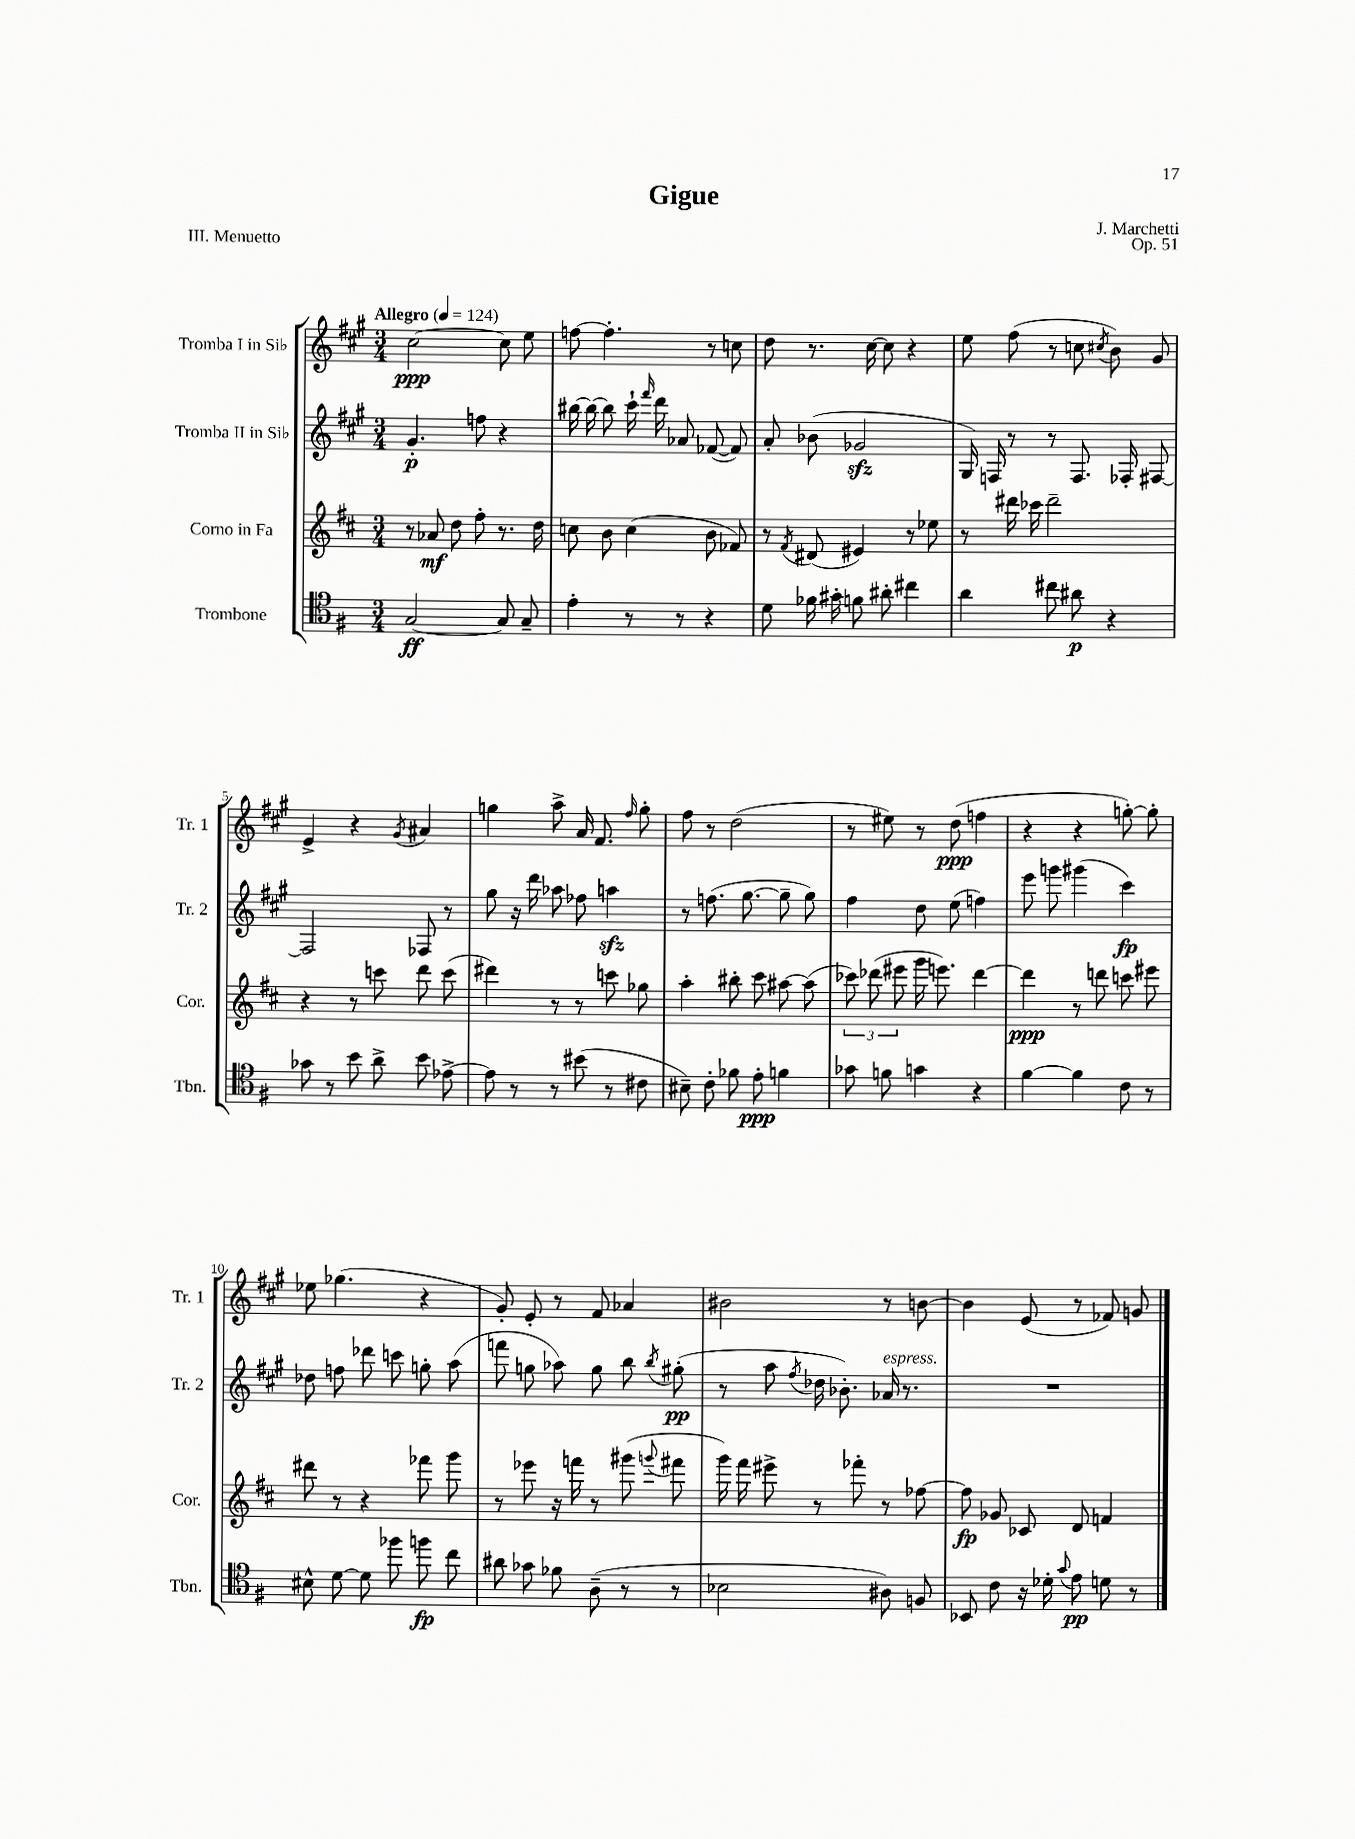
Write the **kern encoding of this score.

**kern	**dynam	**kern	**dynam	**kern	**dynam	**kern	**dynam
*part4	*part4	*part3	*part3	*part2	*part2	*part1	*part1
*staff4	*staff4	*staff3	*staff3	*staff2	*staff2	*staff1	*staff1
*I"Trombone	*	*I"Corno in Fa	*	*I"Tromba II in Si♭	*	*I"Tromba I in Si♭	*
*I'Tbn.	*	*I'Cor.	*	*I'Tr. 2	*	*I'Tr. 1	*
*clefC4	*	*clefG2	*	*clefG2	*	*clefG2	*
*k[f#]	*	*k[f#c#]	*	*k[f#c#g#]	*	*k[f#c#g#]	*
*M3/4	*	*M3/4	*	*M3/4	*	*M3/4	*
*MM124	*	*MM124	*	*MM124	*	*MM124	*
=1	=1	=1	=1	=1	=1	=1	=1
!	!	!	!	!	!	!LO:TX:a:B:t=Allegro	!
[2G/	ff	8r	.	4.g#'/	p	[2cc#\	ppp
.	.	8a-X/	mf	.	.	.	.
.	.	8dd\	.	.	.	.	.
.	.	8ff#'\	.	8ffn\	.	.	.
8G/]	.	8.r	.	4r	.	8cc#\]	.
8G~/	.	.	.	.	.	8ee\	.
.	.	16dd\	.	.	.	.	.
=2	=2	=2	=2	=2	=2	=2	=2
4e'\	.	8ccn\	.	[16bb#X\	.	[8ffn\	.
.	.	.	.	16bb#\_	.	.	.
.	.	8b\	.	8bb#\]	.	4.ff'\]	.
8r	.	(4cc\	.	16ccc#`\	.	.	.
.	.	.	.	16qqfff#/	.	.	.
.	.	.	.	16ddd\	.	.	.
8r	.	.	.	8a-X/	.	.	.
4r	.	8b\	.	([8f-X/	.	8r	.
.	.	8f-X/)	.	8f-/])	.	8ccn\	.
=3	=3	=3	=3	=3	=3	=3	=3
8d\	.	8r	.	8a'/	.	8dd\	.
.	.	8qf#/	.	.	.	.	.
16f-X\	.	(8d#X/	.	(8b-X\	.	8.r	.
16g#X'\	.	.	.	.	.	.	.
8fn\	.	4e#X/)	.	2g-Xzz/	.	.	.
.	.	.	.	.	.	[16cc#\	.
8a#X'\	.	.	.	.	.	8cc#\]	.
4cc#X\	.	8r	.	.	.	4r	.
.	.	8ee-X\	.	.	.	.	.
=4	=4	=4	=4	=4	=4	=4	=4
4a\	.	8r	.	16G#/)	.	8ee\	.
.	.	.	.	16Fn/	.	.	.
.	.	16ddd#X\	.	8r	.	(8ff#\	.
.	.	16ccc-X\	.	.	.	.	.
8cc#X\	.	2ddd#~\	.	8r	.	8r	.
8a#X\	p	.	.	8.F/	.	8ccn\	.
.	.	.	.	.	.	8qcc#X/	.
4r	.	.	.	.	.	8b\)	.
.	.	.	.	16F-X'/	.	.	.
.	.	.	.	[8F#X/	.	8g#/	.
!!LO:LB:g=z
=5	=5	=5	=5	=5	=5	=5	=5
8g-X\	.	4r	.	2F#/]	.	4e^/	.
8r	.	.	.	.	.	.	.
8b\	.	8r	.	.	.	4r	.
8a^\	.	8cccn\	.	.	.	.	.
.	.	.	.	.	.	8qg#/	.
8b\	.	8ddd\	.	8F-X/	.	4a#X/	.
[8e-X^\	.	(8ccc\	.	8r	.	.	.
=6	=6	=6	=6	=6	=6	=6	=6
8e-\]	.	4ddd#X\)	.	8gg#\	.	4ggn\	.
8r	.	.	.	16r	.	.	.
.	.	.	.	16ddd\	.	.	.
8r	.	8r	.	8aa-X\	.	8aa^\	.
(8b#X\	.	8r	.	8ff-X\	.	16a/	.
.	.	.	.	.	.	8.f#/	.
8r	.	8cccn\	.	4aanzz\	.	.	.
.	.	.	.	.	.	16qqff#/	.
8c#X\	.	8gg-X\	.	.	.	8gg'\	.
=7	=7	=7	=7	=7	=7	=7	=7
8B#X~\)	.	4aa'\	.	8r	.	8ff#\	.
8c'\	.	.	.	(8.ffn\	.	8r	.
8f-X\	.	8bb#X'\	.	.	.	(2dd\	.
.	.	.	.	[8.gg#\	.	.	.
8e'\	ppp	8ccc#\	.	.	.	.	.
4fn\	.	[8aa#X\	.	8gg#~\]	.	.	.
.	.	(8aa#\]	.	8gg#\)	.	.	.
=8	=8	=8	=8	=8	=8	=8	=8
8g-X\	.	12ccc-X\)	.	4ff#\	.	8r	.
.	.	(12ddd-X\	.	.	.	.	.
8fn\	.	.	.	.	.	8ee#X\)	.
.	.	12eee#X\	.	.	.	.	.
4gn\	.	16ggg\	.	8dd\	.	8r	.
.	.	8.eeen\)	.	.	.	.	.
.	.	.	.	(8ee\	.	(8dd\	ppp
4r	.	[4ddd-\	.	4ffn\)	.	4ffn\	.
=9	=9	=9	=9	=9	=9	=9	=9
[4f#\	.	4ddd-\]	ppp	8eee\	.	4r	.
.	.	.	.	8gggn\	.	.	.
4f#\]	.	8r	.	(4ggg#X\	.	4r	.
.	.	8dddn\	.	.	.	.	.
8c\	.	8cccn\	.	4ccc#\)	fp	[8ggn'\)	.
8r	.	8eee#X\	.	.	.	8gg'\]	.
!!LO:LB:g=z
=10	=10	=10	=10	=10	=10	=10	=10
8B#X^^\	.	8ddd#X\	.	8dd-X\	.	8ee-X\	.
[8d\	.	8r	.	8ffn\	.	(4.gg-X\	.
8d\]	.	4r	.	8ddd-X\	.	.	.
8ff-X\	.	.	.	8cccn\	.	.	.
8ffn\	fp	8fff-X\	.	8ggn'\	.	4r	.
8cc\	.	8ggg\	.	(8aa\	.	.	.
=11	=11	=11	=11	=11	=11	=11	=11
8a#X\	.	8r	.	8fffn\	.	8g#'/)	.
8g-X\	.	8eee-X\	.	8ggn\	.	8e'/	.
8f-X\	.	16r	.	8aa-X\)	.	8r	.
.	.	16fffn\	.	.	.	.	.
(8A~\	.	8r	.	8gg\	.	8f#/	.
8r	.	(8ggg#X\	.	8bb\	.	4a-X/	.
.	.	8qqgggn/	.	8qbb/	.	.	.
8r	.	8fff#X\	.	(8gg#X'\	pp	.	.
=12	=12	=12	=12	=12	=12	=12	=12
2B-X\	.	16ggg\)	.	8r	.	2b#X\	.
.	.	16fff#\	.	.	.	.	.
.	.	8eee#X^\	.	8aa\	.	.	.
.	.	.	.	8qff#/	.	.	.
.	.	8r	.	16dd-X\	.	.	.
.	.	.	.	8.b-X'\)	.	.	.
.	.	8fff-X'\	.	.	.	.	.
!	!	!	!	!LO:TX:a:i:t=espress.	!	!	!
8A#X\)	.	8r	.	16a-X/	.	8r	.
.	.	.	.	8.r	.	.	.
8Fn/	.	[8ff-X\	.	.	.	[8bn\	.
=13	=13	=13	=13	=13	=13	=13	=13
8BB-X/	.	8ff-\]	fp	2.r	.	4b\]	.
8c\	.	8g-X/	.	.	.	.	.
16r	.	8c-X/	.	.	.	(8e/	.
16d-X'\	.	.	.	.	.	.	.
8qqg/	.	.	.	.	.	.	.
8e\	pp	8d/	.	.	.	8r	.
8dn\	.	4fn/	.	.	.	8f-X/)	.
8r	.	.	.	.	.	8gn/	.
==	==	==	==	==	==	==	==
*-	*-	*-	*-	*-	*-	*-	*-
